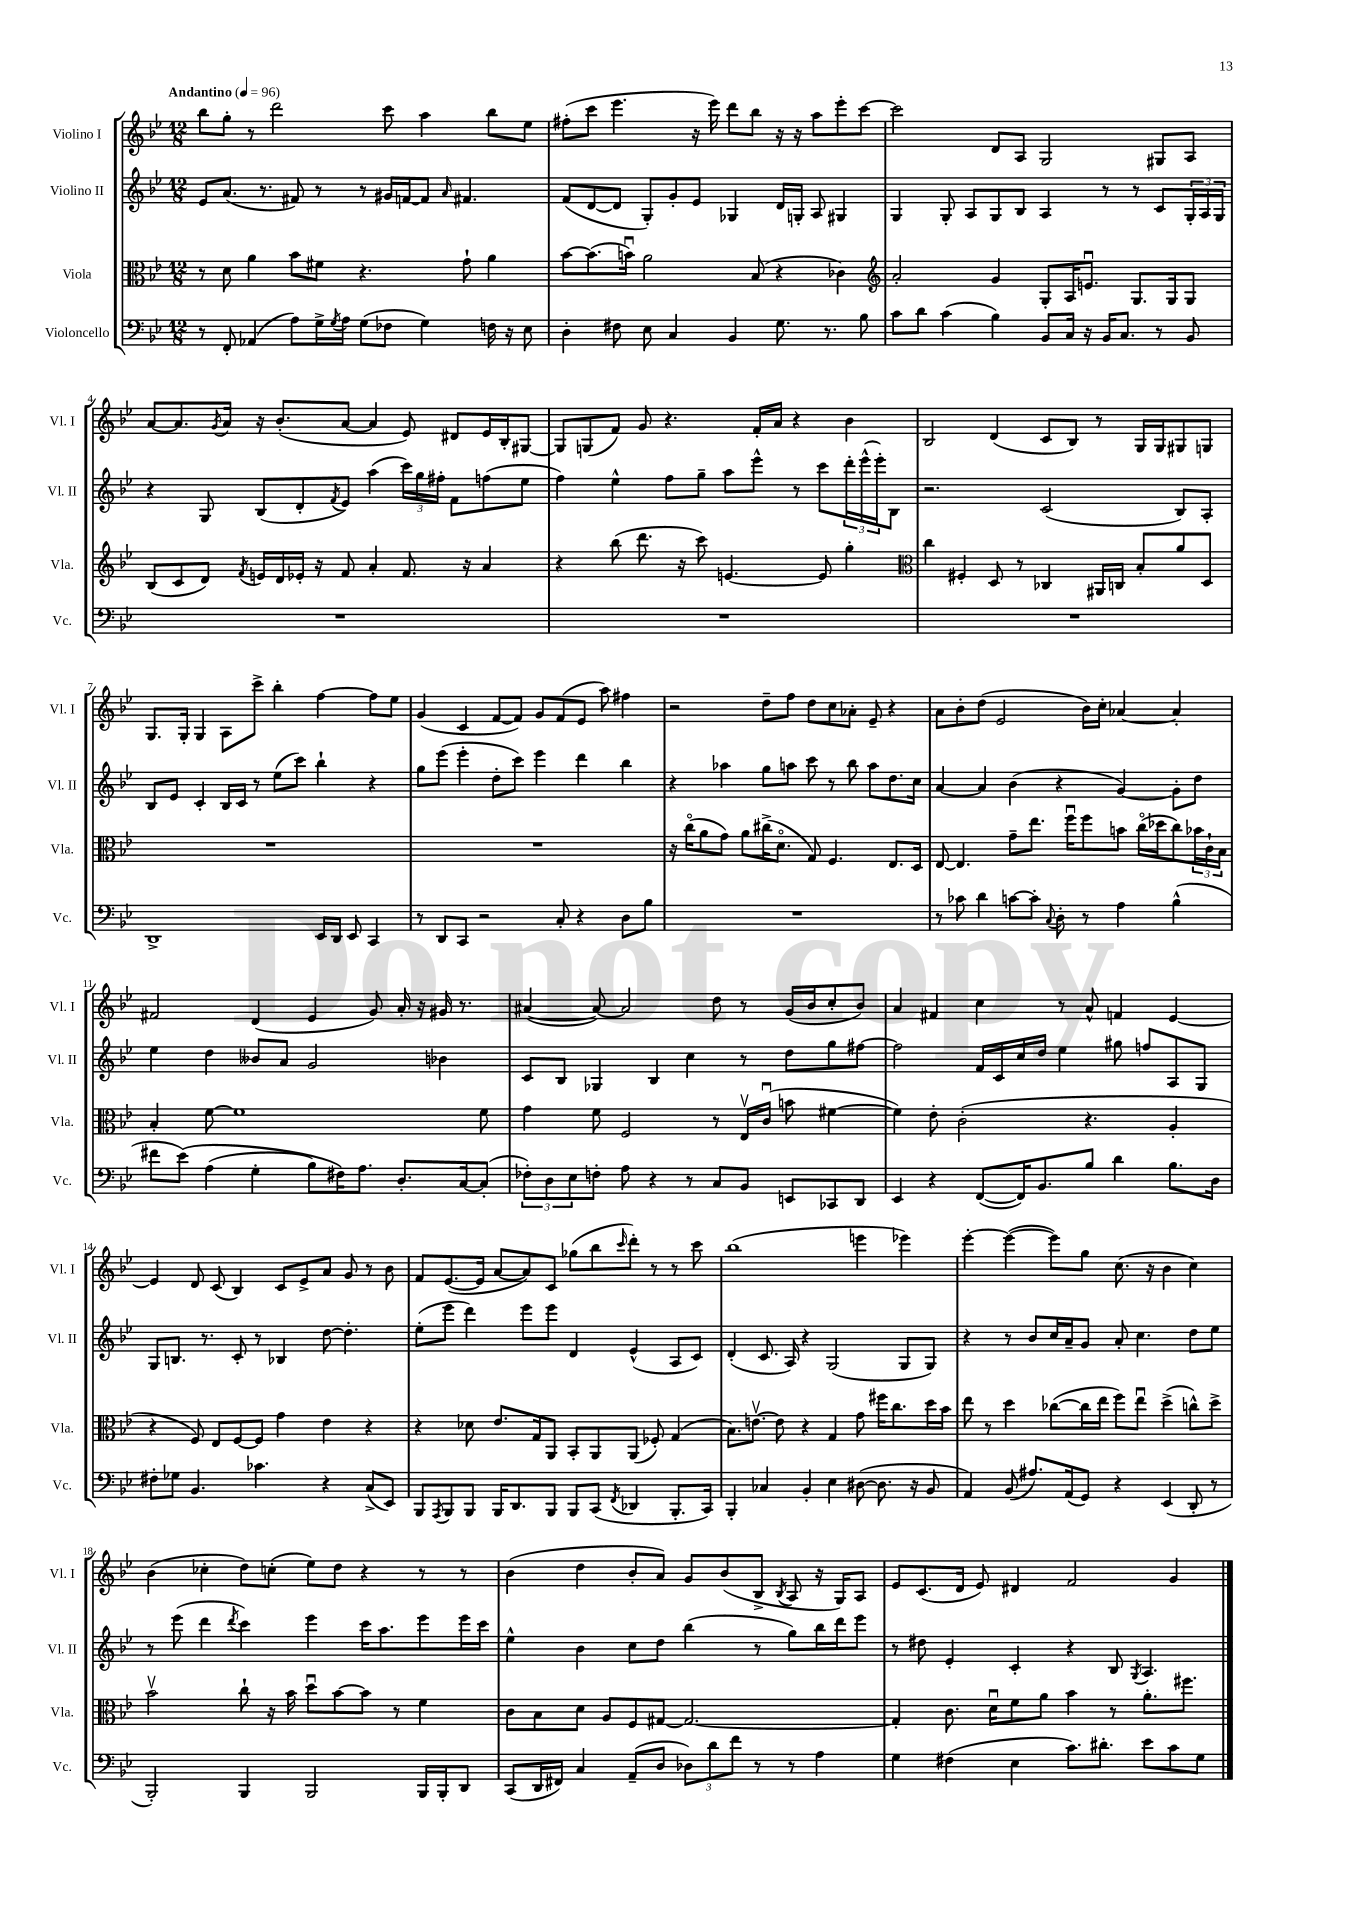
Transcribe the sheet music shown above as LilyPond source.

<<
\new StaffGroup <<
\new Staff = "s0" \with { instrumentName = "Violino I" shortInstrumentName = "Vl. I" } {
    \clef treble \key bes \major \numericTimeSignature \time 12/8 \tempo "Andantino" 4 = 96
    bes''8 g''8-. r8 d'''2 c'''8 a''4 bes''8 ees''8 |
    fis''8-.( c'''8 ees'''4. r16 ees'''16) d'''8 bes''8 r16 r16 a''8 ees'''8-. c'''8~ |
    c'''2 d'8 a8 g2 gis8 a8 |
    a'8~ a'8. \acciaccatura { g'8 } a'16 r16 bes'8.-.( a'8~ a'4 ees'8) dis'8 ees'16 bes16-. gis8~ |
    gis8 g8( f'8) g'8 r4. f'16-. a'16 r4 bes'4 |
    bes2 d'4( c'8 bes8) r8 g16 g16 gis8 g8 |
    g8. g16-. g4 a8 c'''8-> bes''4-. f''4~ f''8 ees''8 |
    g'4( c'4 f'8~ f'8) g'8 f'8( ees'8 a''8) fis''4 |
    r2 d''8-- f''8 d''8 c''8 aes'8-. ees'8-- r4 |
    a'8 bes'8-. d''8( ees'2 bes'16) c''16-. aes'4~ aes'4-. |
    fis'2 d'4( ees'4 g'8) a'16-. r16 gis'16 r8. |
    ais'4~( ais'8~) ais'2 d''8 r8 g'16( bes'16 c''8-. bes'8) |
    a'4 fis'4 c''4 r8 a'8-^ f'4 ees'4~ |
    ees'4 d'8 c'8( bes4) c'8 ees'8-> a'8 g'8 r8 bes'8 |
    f'8 ees'8.~( ees'16 a'8~ a'8) c'8 ges''8( bes''8 \grace { c'''16 } d'''8-.) r8 r8 c'''8 |
    bes''1( e'''4 ees'''4) |
    ees'''4~-. ees'''4~( ees'''8) g''8 c''8.( r16 bes'4 c''4) |
    bes'4( ces''4-. d''8) c''8-.( ees''8) d''8 r4 r8 r8 |
    bes'4( d''4 bes'8-. a'8) g'8 bes'8( bes8-> \acciaccatura { bes8 } a8 r16 g16) a8 |
    ees'8 c'8.( d'16 ees'8) dis'4 f'2 g'4 \bar "|." |
}
\new Staff = "s1" \with { instrumentName = "Violino II" shortInstrumentName = "Vl. II" } {
    \clef treble \key bes \major \numericTimeSignature \time 12/8
    ees'8 a'8.( r8. fis'8) r8 r8 gis'16 f'16~ f'8 \grace { a'16 } fis'4. |
    f'8( d'8~ d'8 g8-.) g'8-. ees'8 ges4 d'16 g16-. a8 gis4 |
    g4 g8-. a8 g8 bes8 a4 r8 r8 c'8 \tuplet 3/2 { g16-. a16 g16 } |
    r4 g8 bes8( d'8-. \acciaccatura { f'8 } ees'8) a''4( \tuplet 3/2 { c'''16) g''16 fis''16-. } f'8 f''8( ees''8 |
    f''4) ees''4-^ f''8 g''8-- a''8 ees'''8-^ r8 c'''8 \tuplet 3/2 { d'''16-. ees'''16-^( ees'''16-.) } bes8 |
    r2. c'2( bes8) a8-. |
    bes8 ees'8 c'4-. bes16 c'16 r8 ees''8( c'''8) bes''4-! r4 |
    g''8 ees'''8( ees'''4-. d''8-. c'''8) ees'''4 d'''4 bes''4 |
    r4 aes''4 g''8 a''8 c'''8 r8 bes''8 a''8 d''8. c''16 |
    a'4~ a'4 bes'4( r4 g'4~) g'8-. d''8 |
    ees''4 d''4 beses'8 a'8 g'2 bes'4 |
    c'8 bes8 ges4 bes4 c''4 r8 d''8 g''8 fis''8~ |
    fis''2 f'16 c'16 c''16 d''16 ees''4 gis''8 f''8 a8 g8 |
    g8 b8. r8. c'8-. r8 bes4 d''8~ d''4.-. |
    ees''8-.( ees'''8 d'''4) ees'''8 ees'''8 d'4 ees'4-^( a8 c'8) |
    d'4-.( c'8. a16) r4 g2( g8 g8) |
    r4 r8 bes'8 c''16 a'16-- g'8 a'8-. c''4. d''8 ees''8 |
    r8 ees'''8( d'''4 \acciaccatura { d'''8 } c'''4) ees'''4 c'''16 a''8. ees'''8 ees'''16 c'''16 |
    ees''4-^ bes'4 c''8 d''8 bes''4( r8 g''8) bes''16 d'''16 ees'''8 |
    r8 dis''8 ees'4-. c'4-. r4 bes8 \acciaccatura { g8 } a4. \bar "|." |
}
\new Staff = "s2" \with { instrumentName = "Viola" shortInstrumentName = "Vla." } {
    \clef alto \key bes \major \numericTimeSignature \time 12/8
    r8 d'8 a'4 bes'8 fis'8 r4. g'8-! a'4 |
    bes'8~ bes'8.( b'16\downbow) a'2 bes8( r4 ces'4) |
    \clef treble a'2-. g'4 g8-. a16 e'8.\downbow g8. g16 g8 |
    bes8( c'8 d'8) \acciaccatura { f'8 } e'16 d'16 ees'16-. r16 f'8 a'4-. f'8. r16 a'4 |
    r4 bes''8( d'''8. r16 c'''8) e'4.~ e'8 g''4-. |
    \clef alto c''4 fis4-. d8 r8 ces4 ais,16 c16 bes8-. a'8 d8 |
    R1. |
    R1. |
    r16 c''16\flageolet( a'8 g'8) a'8 cis''16->( d'8.\flageolet g8) f4. ees8. d16 |
    ees8~ ees4. g'8-- ees''8. f''16\downbow f''8 b'8 c''16\flageolet( des''16 c''8) \tuplet 3/2 { bes'16 c'16-! bes16 } |
    bes4-. f'8~ f'1 f'8 |
    g'4 f'8 f2 r8 ees16\upbow c'16\downbow( b'8 fis'4~ |
    fis'4) ees'8-. c'2-.( r4. a4-. |
    r4 f8) ees8 f8~ f8 g'4 ees'4 r4 |
    r4 des'8 ees'8. g16 a,8 bes,8-. a,8 a,8( fes8-.) g4( |
    bes8.) e'8.~\upbow e'8 r4 g4 g'8 fis''16 c''8. d''16 bes'16 |
    ees''8 r8 d''4 ces''8~( ces''16 ees''16 f''8) ees''8\downbow d''4->( c''8-^) d''8-> |
    bes'2\upbow c''8-! r16 bes'16 d''8\downbow bes'8~ bes'8 r8 f'4 |
    c'8 bes8 d'8 a8 f8 gis8~ gis2.~ |
    gis4-. c'8. d'16\downbow f'8 a'8 bes'4 r8 a'8.-. fis''8. \bar "|." |
}
\new Staff = "s3" \with { instrumentName = "Violoncello" shortInstrumentName = "Vc." } {
    \clef bass \key bes \major \numericTimeSignature \time 12/8
    r8 f,8-. aes,4( a8) g16-> \acciaccatura { g8 } a16 g8( fes8 g4) f16 r16 ees8 |
    d4-. fis8 ees8 c4 bes,4 g8. r8. bes8 |
    c'8 d'8 c'4( bes4) bes,8 c16 r16 bes,16 c8. r8 bes,8 |
    R1. |
    R1. |
    R1. |
    d,1-> ees,16 d,16 ees,8 c,4 |
    r8 d,8 c,8 r2 c8-. r4 d8 bes8 |
    R1. |
    r8 ces'8 d'4 c'8~ c'8-. \appoggiatura { c8 } d8-. r8 a4 bes4-^( |
    fis'8 ees'8)\( a4( g4-. bes8) fis16\) a8. d8.-. c16~ c8-.( |
    \tuplet 3/2 { fes8-.) d8 ees8 } f8-. a8 r4 r8 c8 bes,8 e,8 ces,8 d,8 |
    ees,4 r4 f,8~( f,16) bes,8. bes8 d'4 bes8. d16 |
    fis8-. ges8 bes,4. ces'4. r4 c8->( ees,8) |
    bes,,8 \acciaccatura { a,,8 } bes,,8 bes,,8 bes,,16 d,8. bes,,8 bes,,8 c,8( \acciaccatura { f,8 } des,4 bes,,8.-. c,16) |
    bes,,4-. ces4 bes,4-. ees4 dis8~( dis8. r16 bes,8 |
    a,4) bes,8( ais8.) a,16( g,8) r4 ees,4( d,8-. r8 |
    bes,,2-.) bes,,4 bes,,2 bes,,16 bes,,16-. d,8 |
    c,8( d,16 fis,16) c4 a,8--( d8 \tuplet 3/2 { des8) d'8 f'8 } r8 r8 a4 |
    g4 fis4( ees4 c'8.) dis'8.-. ees'8 c'8 g8 \bar "|." |
}
>>
>>
